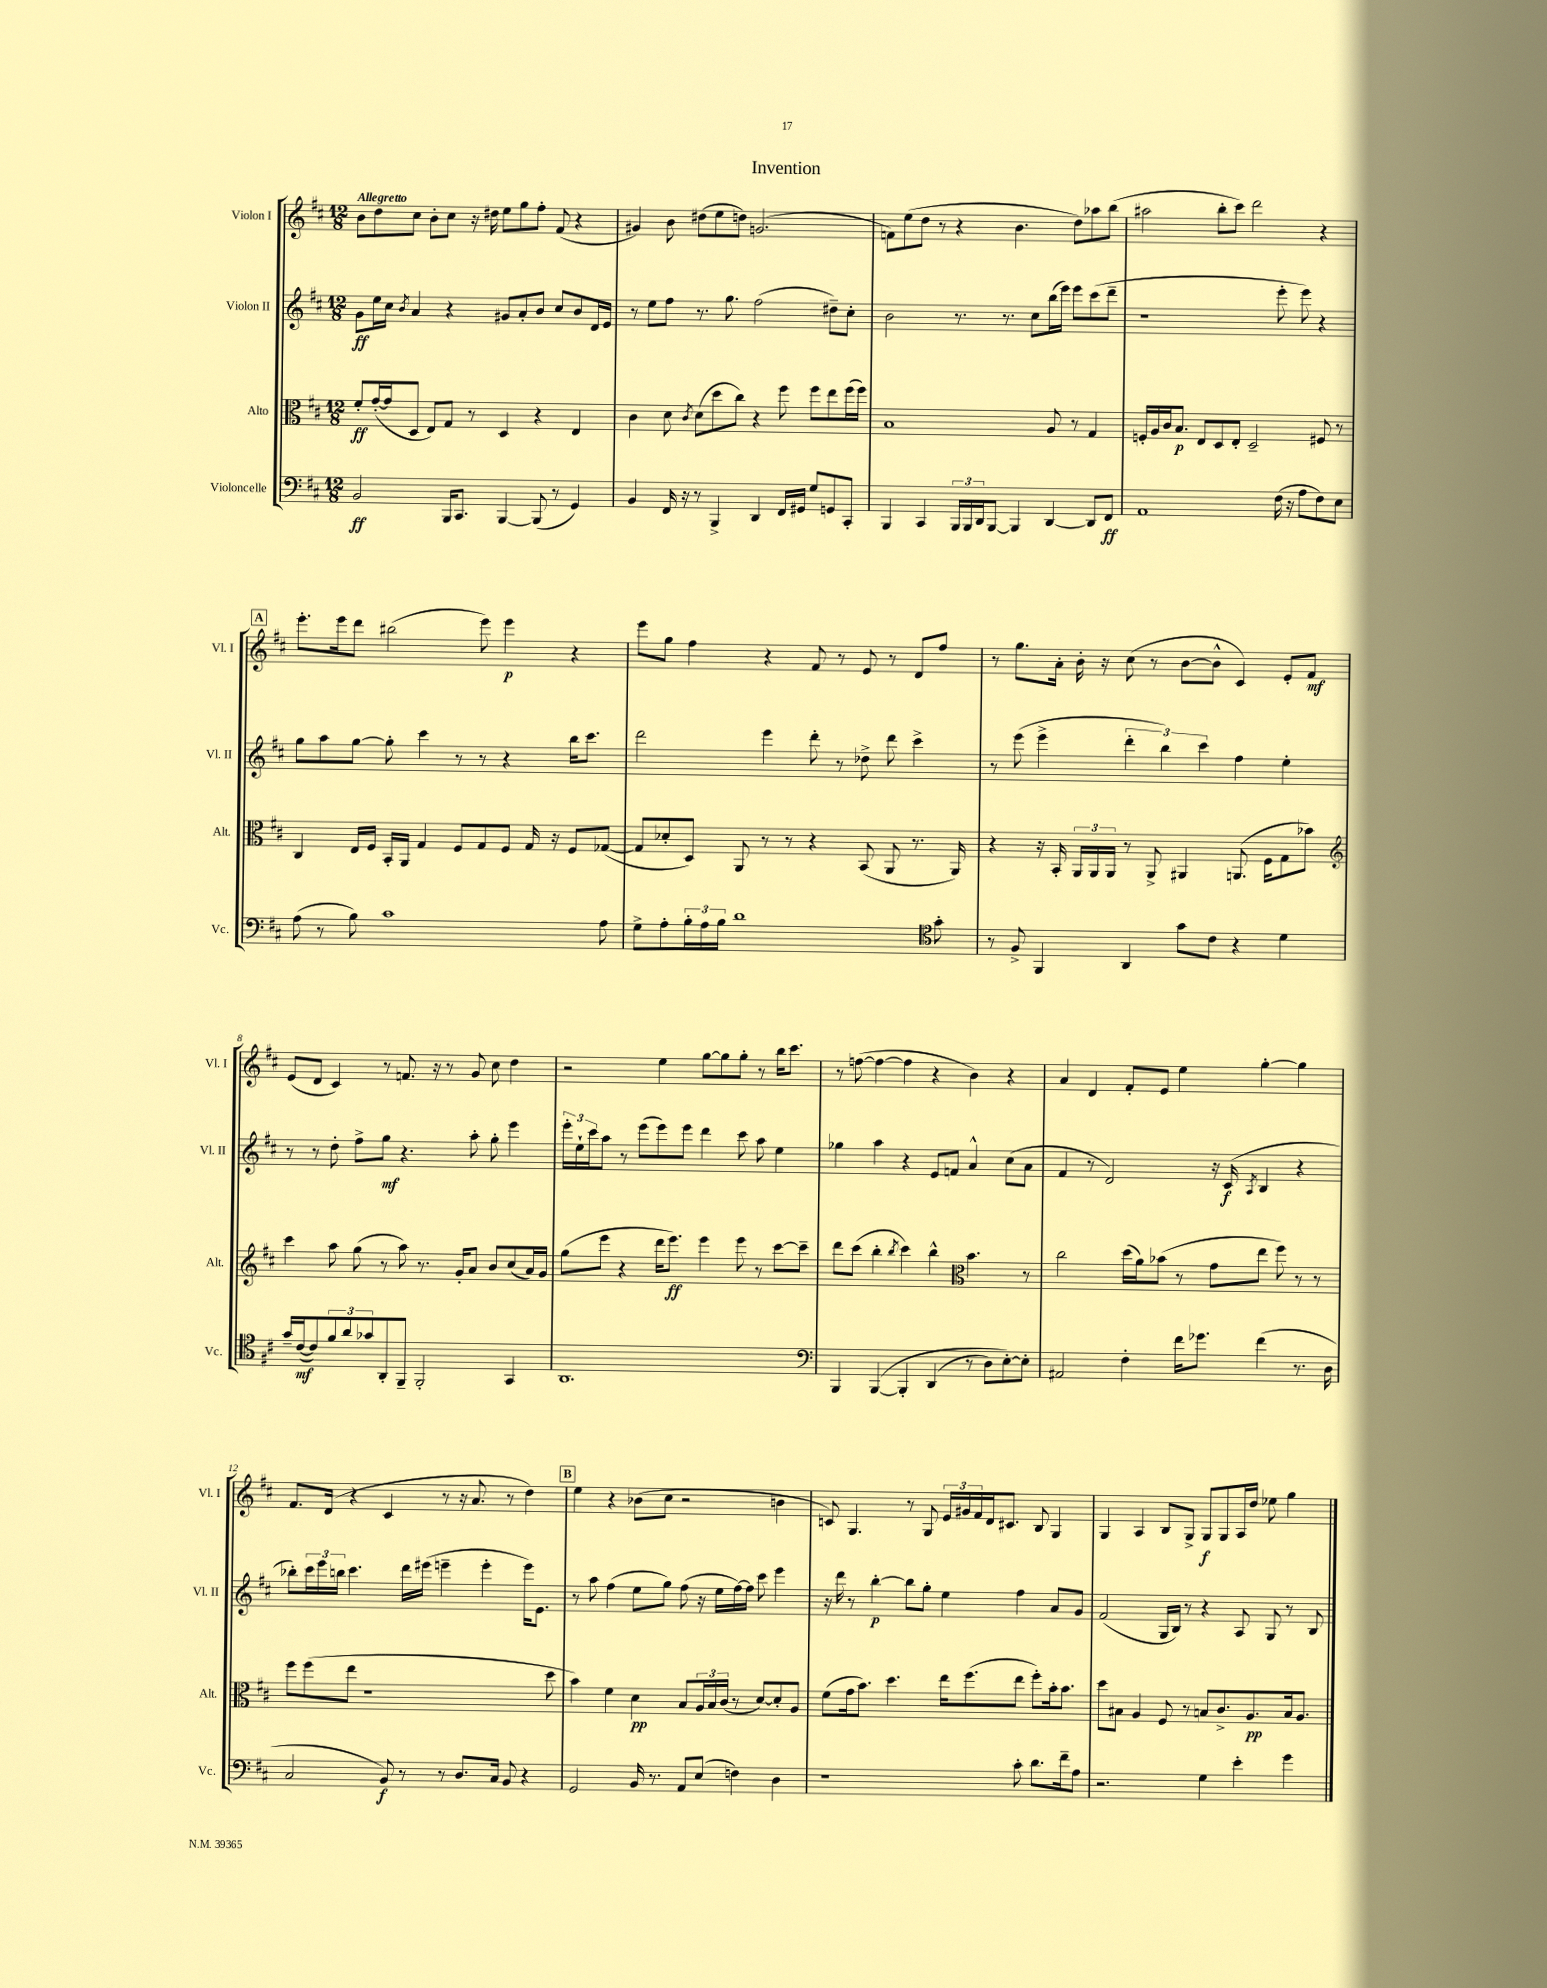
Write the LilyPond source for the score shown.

\header { title = "Invention" }
<<
\new StaffGroup <<
\new Staff = "s0" \with { instrumentName = "Violon I" shortInstrumentName = "Vl. I" } {
    \clef treble \key d \major \numericTimeSignature \time 12/8 \tempo "Allegretto"
    b'8 d''8 cis''8 b'8-. cis''8 r16 dis''16 e''8 g''8 fis''8-. fis'8( r4 |
    gis'4) b'8 dis''8( e''8 d''8) g'2.( |
    f'8) e''8( d''8 r8 r4 b'4. d''8) aes''8 b''8( |
    ais''2 b''8-. cis'''8) d'''2 r4 |
    \mark \markup { \box "A" } e'''8.-. e'''16 d'''8 bis''2( e'''8) e'''4\p r4 |
    e'''8 g''8 fis''4 r4 fis'8 r8 e'8 r8 d'8 fis''8 |
    r8 g''8. a'16-. b'16-. r16 cis''8( r8 b'8~ b'8-^ cis'4) e'8-. fis'8\mf |
    e'8( d'8 cis'4) r8 f'8. r16 r8 g'8 cis''8 d''4 |
    r2 e''4 g''8~ g''8 g''8-. r8 b''16 cis'''8. |
    r8 f''8~( f''4~ f''4 r4 b'4) r4 |
    a'4 d'4 fis'8-. e'8 e''4 g''4~-. g''4 |
    fis'8. d'16( r4 cis'4 r8 r16 a'8. r8 d''4) |
    \mark \markup { \box "B" } e''4 r4 bes'8( cis''8 r2 b'4 |
    c'8) g4. r8 g8 \tuplet 3/2 { e'16 gis'16 fis'16 } d'16 cis'8. b8 g4 |
    g4 a4 b8 g8-> g8\f g8 a16 d''16 ees''8 g''4 \bar "|." |
}
\new Staff = "s1" \with { instrumentName = "Violon II" shortInstrumentName = "Vl. II" } {
    \clef treble \key d \major \numericTimeSignature \time 12/8
    g'8\ff e''16 cis''16 \acciaccatura { b'8 } a'4 r4 gis'8 a'8-. b'8 cis''8 b'8 d'16 e'16 |
    r8 e''8 fis''8 r8. g''8. fis''2( dis''8--) cis''8-. |
    b'2 r8. r8. cis''8 b''16( e'''16) e'''8 cis'''8( d'''8-- |
    r1 e'''8-. e'''8) r4 |
    \mark \markup { \box "A" } g''8 a''8 g''8~ g''8-. cis'''4 r8 r8 r4 b''16 cis'''8. |
    d'''2 e'''4 d'''8-. r8 des''8-> d'''8 cis'''4-> |
    r8 e'''8( e'''4-> \tuplet 3/2 { d'''4-. b''4) cis'''4 } fis''4 e''4-. |
    r8 r8 d''8-. fis''8-> g''8\mf r4. a''8-. g''8-. e'''4 |
    \tuplet 3/2 { e'''16-. e''16-! cis'''16 } a''8 r8 e'''8( e'''8) e'''8 d'''4 cis'''8 a''8 e''4 |
    ges''4 a''4 r4 e'8 f'8 a'4-^ cis''8( a'8 |
    fis'4 r8 d'2) r16 cis'16\f( \acciaccatura { a8 } b4 r4 |
    bes''8-.) \tuplet 3/2 { cis'''16 e'''16 b''16 } cis'''4. d'''16 eis'''16( e'''4-- e'''4-. e'''16) e'8. |
    \mark \markup { \box "B" } r8 a''8 fis''4( e''8 g''8) fis''8( r16 e''16 fis''16~) fis''16 cis'''8 e'''4 |
    r16 d'''16 r8 b''4~-.\p b''8 g''8-. e''4 fis''4 a'8 g'8 |
    fis'2( g16 b16) r8 r4 a8 g8 r8 b8 \bar "|." |
}
\new Staff = "s2" \with { instrumentName = "Alto" shortInstrumentName = "Alt." } {
    \clef alto \key d \major \numericTimeSignature \time 12/8
    fis'8-.\ff g'16~-.( g'16 d8 e8) g8 r8 d4 r4 e4 |
    cis'4 d'8 \acciaccatura { cis'8 } d'8( d''8 cis''8) r4 fis''8 fis''8 e''8 fis''16( fis''16) |
    b1 a8 r8 g4 |
    f16-. a16 cis'16 b8.\p e8 d8 e8-. d2-- fis8 r8 |
    \mark \markup { \box "A" } cis4 e16 fis16 b,16-. a,16 g4 fis8 g8 fis8 g16 r16 fis8 ges8~( |
    ges8 des'8-. d8) a,8 r8 r8 r4 b,8( a,8 r8. a,16) |
    r4 r16 b,16-. \tuplet 3/2 { a,16 a,16 a,16 } r8 a,8-> ais,4 a,8.( fis16 g8 bes'8) |
    \clef treble cis'''4 a''8 g''8( r8 a''8) r8. g'16-. a'8 b'8 cis''8( a'16) g'16 |
    g''8( e'''8 r4 d'''16 e'''8.\ff) e'''4 e'''8 r8 cis'''8~ cis'''8-- |
    d'''8 cis'''8( b''4-. \acciaccatura { b''8 } cis'''4) b''4-^ \clef alto b'4. r8 |
    cis''2 d''16( a'16) bes'8( r8 g'8 e''8 fis''8) r8 r8 |
    fis''8 fis''8( e''8 r1 d''8 |
    \mark \markup { \box "B" } b'4) fis'4 d'4\pp b8 \tuplet 3/2 { a16 b16 cis'16( } r8 d'8~) d'8-. a8 |
    fis'8( g'16 b'8.) d''4. e''16 fis''8.( e''8 fis''8-.) b'16-. b'8. |
    d''8 bis8 a4 fis8 r8 b8 cis'8.-> a8.\pp b16 a8. \bar "|." |
}
\new Staff = "s3" \with { instrumentName = "Violoncelle" shortInstrumentName = "Vc." } {
    \clef bass \key d \major \numericTimeSignature \time 12/8
    b,2\ff b,,16 cis,8. b,,4~ b,,8( r8 g,4) |
    b,4 fis,16 r16 r8 b,,4-> d,4 fis,16 gis,16 g8 g,8 cis,8-. |
    b,,4 cis,4 \tuplet 3/2 { b,,16 b,,16 d,16 } b,,8~ b,,4 d,4~ d,8 fis,8\ff |
    a,1 fis16( r16 a8 fis8) e8 |
    \mark \markup { \box "A" } a8( r8 b8) cis'1 a8 |
    g8-> a8-. \tuplet 3/2 { b16-. a16 b16 } d'1 \clef tenor g'8-. |
    r8 fis8-> fis,4 a,4 g'8 cis'8 r4 d'4 |
    g'16-- cis'16~\mf( cis'8) \tuplet 3/2 { fis'8 a'8 ges'8 } a,8-. fis,8-- fis,2-. g,4 |
    a,1. |
    \clef bass b,,4 b,,4~\( b,,4-. d,4( r8 d8) e8~-.\) e8-. |
    ais,2 fis4-. fis'16 ges'8. fis'4( r8. d16 |
    cis2 b,8\f) r8 r8 d8. cis16 b,8 r4 |
    \mark \markup { \box "B" } g,2 b,16 r8. a,8 e8( f4) d4 |
    r1 cis'8-. d'8. fis'16-- a8 |
    r2. g4 e'4-. g'4 \bar "|." |
}
>>
>>
